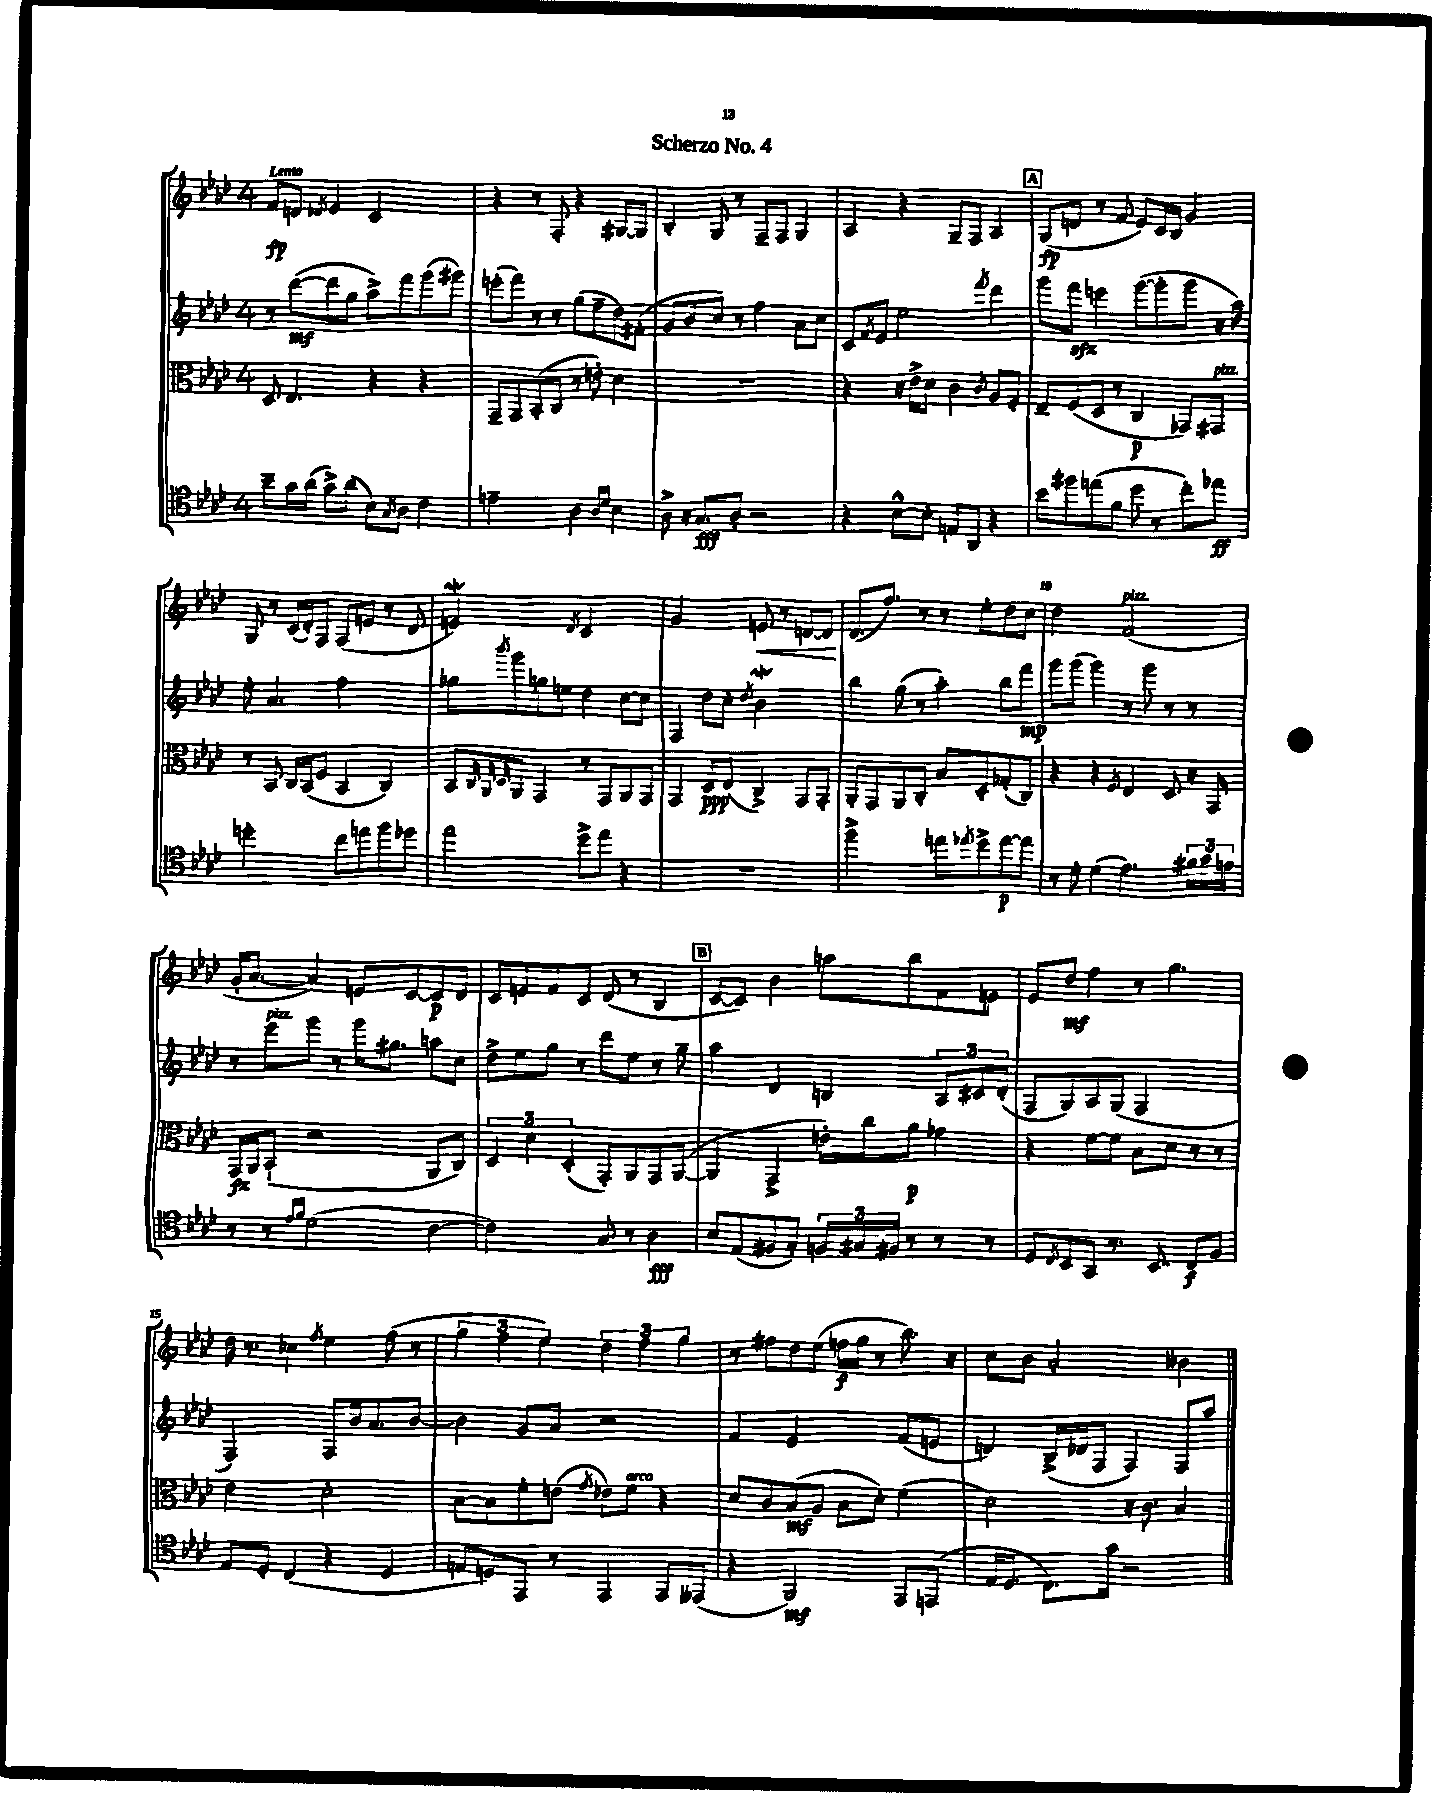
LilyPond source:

\header { title = "Scherzo No. 4" }
<<
\new StaffGroup <<
\new Staff = "s0" {
    \clef treble \key aes \major \once \override Staff.TimeSignature.style = #'single-digit \time 4/4 \tempo "Lento"
    f'8\fp d'8 \acciaccatura { des'8 } ees'4 c'2 |
    r4 r8 f8-. r4 gis8~ gis8 |
    bes4-. g8 r8 f8-- f8 g4 |
    aes4 r4 g8-- f8 aes4 |
    \mark \markup { \box "A" } g8\fp( d'8 r8 f'8 ees'8) c'16 bes16 g'4 |
    g8 r8 c'16( des'16-.) f8 f8( e'8 r8 des'8 |
    e'2\mordent) \acciaccatura { des'8 } c'2 |
    g'2 e'8\< r8 d'8~ d'8\! |
    des'8.( f''8.) r8 r8 ees''8-. des''8 c''8 |
    des''2 f'2^\markup { \italic "pizz." }( |
    g'16-. aes'8.~ aes'4) e'8 c'8~ c'8\p des'8 |
    c'8 e'8 f'8 c'8 des'8( r8 bes4 |
    \mark \markup { \box "B" } c'8~ c'8) bes'4 a''8 bes''8 f'8 e'8 |
    ees'8 des''8\mf f''4 r8 g''4. |
    des''16 r8. ces''4 \acciaccatura { f''8 } ees''4 f''8( r8 |
    \tuplet 3/2 { g''4 f''4 ees''4) } \tuplet 3/2 { des''4 f''4 g''4 } |
    r8 fis''8 des''8 ees''8( f''16\f g''16 r8 bes''8.) r16 |
    c''8 bes'8 aes'2-. beses'4 \bar "|." |
}
\new Staff = "s1" {
    \clef treble \key aes \major \once \override Staff.TimeSignature.style = #'single-digit \time 4/4
    r8 des'''8~\mf( des'''8 g''8 aes''8->) f'''8 g'''8( gis'''8) |
    e'''8-.( f'''8) r8 r8 g''8( f''8-- des''8) fis'8-.( |
    g'8 bes'8 c''8) r8 f''4 aes'8 c''8 |
    c'8 \acciaccatura { f'8 } ees'8 ees''2 \acciaccatura { f'''8 } des'''4 |
    \mark \markup { \box "A" } g'''8 f'''8\sfz e'''4 g'''8~( g'''8-. g'''8 r16 aes''16) |
    ees''8-. aes'4. f''2 |
    ges''8 \acciaccatura { bes'''8 } g'''8 g''8 e''8 des''4 c''8~ c''8 |
    f4 des''8 c''8-. \acciaccatura { des''8 } bes'2\mordent |
    bes''4 g''8( r8 aes''4-.) bes''8 f'''8\mp |
    g'''8 g'''8( g'''4) r8 g'''8 r8 r8 |
    r8 ees'''8^\markup { \italic "pizz." } g'''8 r8 g'''16 gis''8. a''8 c''8 |
    des''8-> ees''8 g''8 r8 des'''8 ees''8 r8 g''8-- |
    \mark \markup { \box "B" } aes''4 des'4 b4 \tuplet 3/2 { aes8 cis'8 des'8-.( } |
    f8 g8) aes8 g8( f2 |
    f2) f8 bes'16 aes'8. bes'8~ |
    bes'4 g'8 aes'8 r2 |
    f'4 ees'2 f'8( e'8 |
    d'4) bes16->( des'16 f8 f4) f8 aes''8 \bar "|." |
}
\new Staff = "s2" {
    \clef alto \key aes \major \once \override Staff.TimeSignature.style = #'single-digit \time 4/4
    des8 ees4. r4 r4 |
    g,8-- g,8 bes,8-.( c8 r8 e'8-.) des'4 |
    R1 |
    r4 r16 ees'16-> des'8 c'4 \acciaccatura { c'8 } aes8 f8-. |
    \mark \markup { \box "A" } ees8-- f8( des8 r8 c4\p ges,8) gis,8^\markup { \italic "pizz." } |
    r8 bes,8 c16 bes,16( f8 bes,4 c4) |
    bes,8 \grace { c32 aes,32 des32 } aes,8 g,4 r8 g,8 aes,8 g,8 |
    g,4 des8\ppp ees8( c4->) g,8 g,8-. |
    aes,8-. g,8 aes,8 c8-. bes8 des8-. ges8-.( c8) |
    r4 r4 \acciaccatura { f8 } ees4 des8 r16 g,16 |
    g,16\fz aes,16 bes,8-!( r2 aes,8 c8) |
    \tuplet 3/2 { des4 des'4 des4-.( } g,8-.) aes,8 g,8 aes,8~( |
    \mark \markup { \box "B" } aes,4 g,4-> e'16-.) c''16 aes'8\p ges'4 |
    r4 f'8~ f'8 bes8 des'8 r8 r8 |
    ees'2 des'2-. |
    bes8~ bes8 f'8-. e'8( \acciaccatura { g'8 } ees'8) f'8^\markup { \italic "arco" } r4 |
    des'8 c'8 bes8\mf( aes8 bes8 des'8-.) f'4( |
    des'2) r16 c'8. bes4 \bar "|." |
}
\new Staff = "s3" {
    \clef tenor \key aes \major \once \override Staff.TimeSignature.style = #'single-digit \time 4/4
    bes'8-- g'16 aes'16( g'8->) aes'8( bes8) \acciaccatura { g8 } aes8 c'4 |
    e'2-- aes4 \grace { aes16 des'16 } bes4 |
    aes8-> r16 g8.\fff aes8-. r2 |
    r4 bes8~-^ bes8-. e8 aes,8 r4 |
    \mark \markup { \box "A" } bes'8 fis''8 e''8( f'8 des''8 r8 c''8-.) ees''8\ff |
    d''2-. c''8 e''8 f''8 des''8 |
    ees''2 des''8-> ees''8 r4 |
    R1 |
    f''2-> e''8 \acciaccatura { ees''8 } des''8-> ees''8~\p ees''8 |
    r8 des'8-. des'4( ees'4.) \tuplet 3/2 { fis'16 g'16 e'16 } |
    r8 r8 \grace { ees'16 f'16 } des'2( c'4~ |
    c'2) g8 r8 aes4\fff |
    \mark \markup { \box "B" } bes8 ees8( fis8 g8-.) \tuplet 3/2 { f16 gis16 fis16 } r8 r8 r8 |
    des8 \acciaccatura { c8 } bes,8 g,8 r8. bes,8. c8\f f8 |
    ees8 des8-. c4( r4 des4 |
    e8 d8) ees,8 r8 ees,4 ees,8 eeses,8( |
    r4 f,2\mf) ees,8 e,8( |
    ees16 des8. c8.) g'16 r2 \bar "|." |
}
>>
>>
\layout { \context { \Score \override BarNumber.break-visibility = ##(#f #t #t) barNumberVisibility = #(every-nth-bar-number-visible 5) } }
